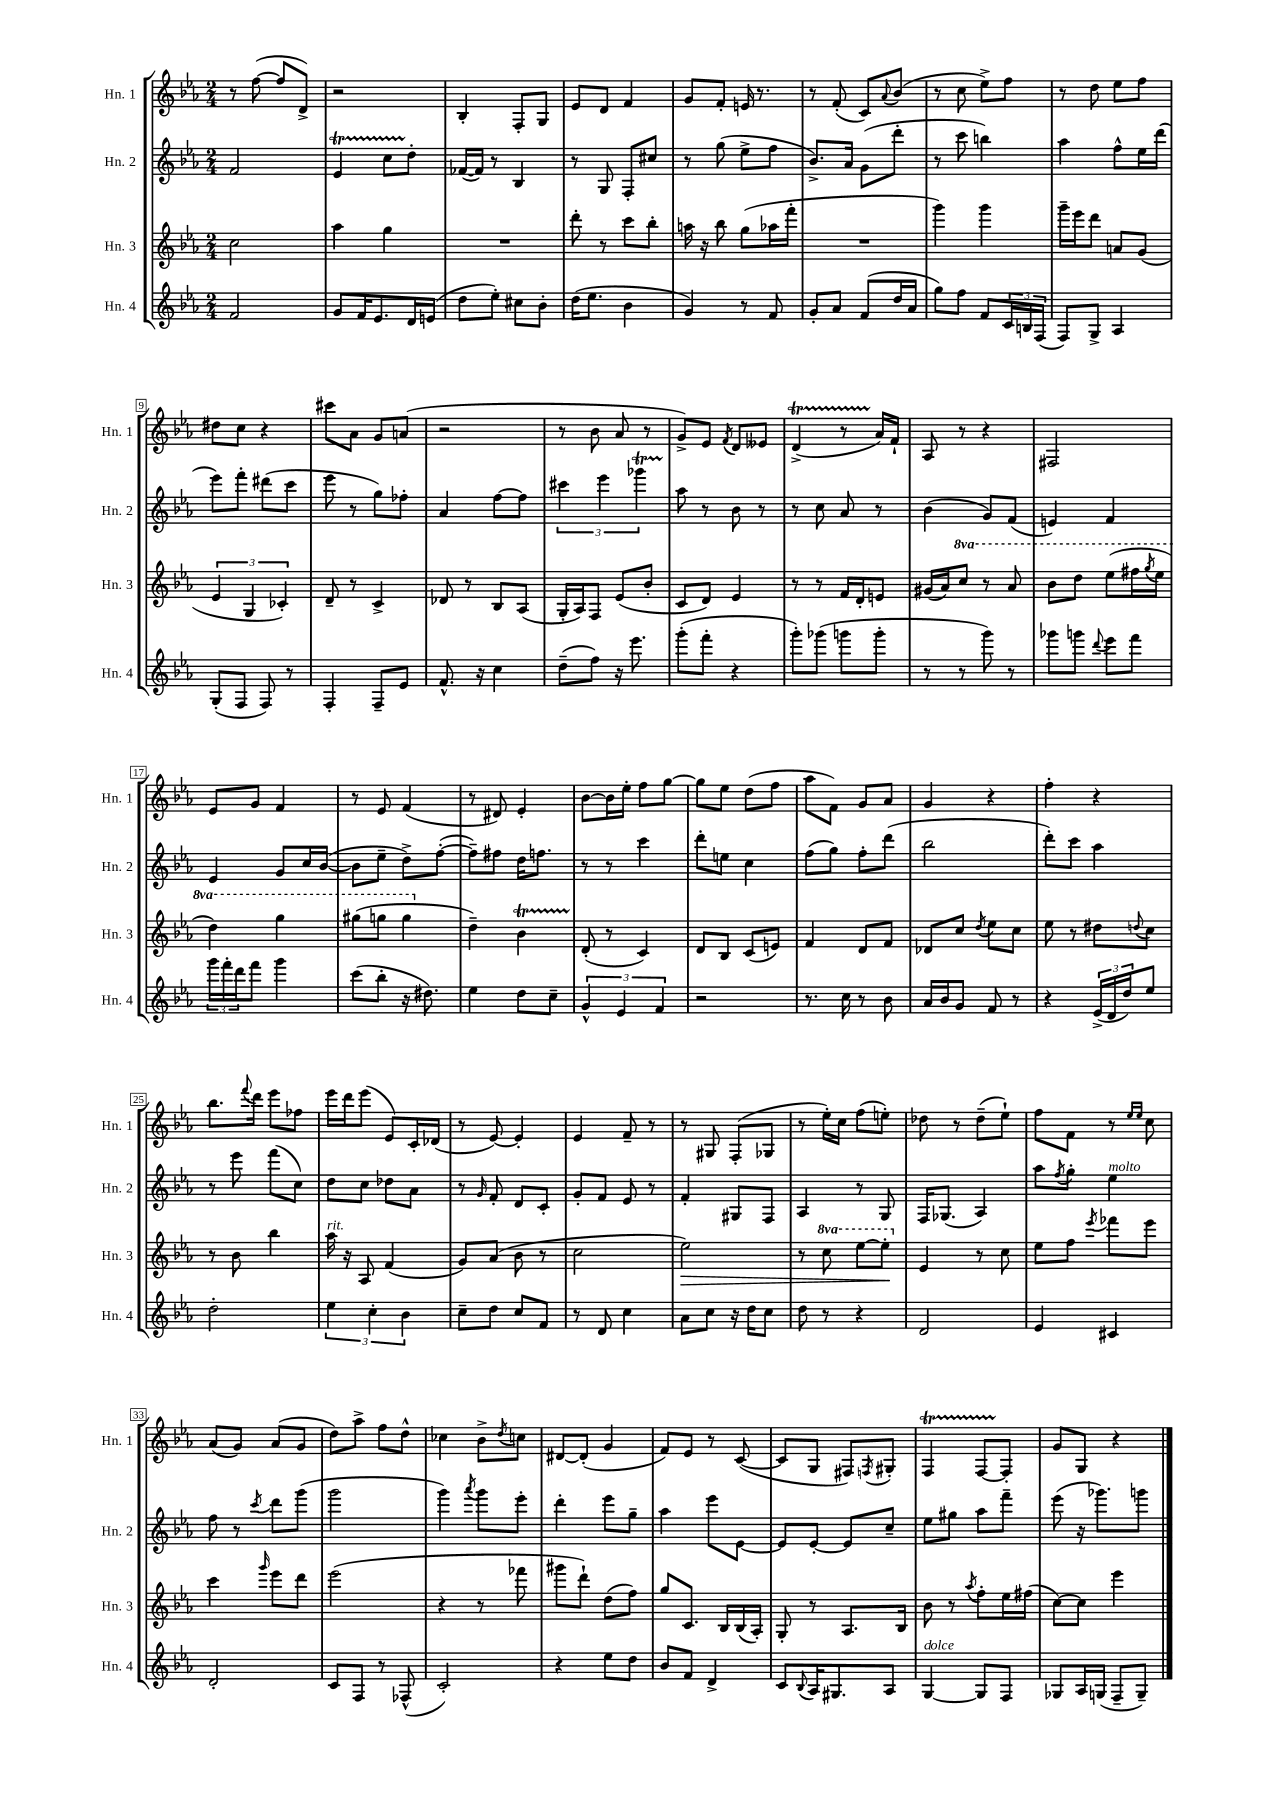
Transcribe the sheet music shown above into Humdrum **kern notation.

**kern	**kern	**kern	**kern
*staff4	*staff3	*staff2	*staff1
*clefG2	*clefG2	*clefG2	*clefG2
*k[b-e-a-]	*k[b-e-a-]	*k[b-e-a-]	*k[b-e-a-]
*M2/4	*M2/4	*M2/4	*M2/4
2f	2cc	2f	8r
.	.	.	([8ff
.	.	.	8ff]
.	.	.	8d^)
=	=	=	=
8g	4aa-	4e-	2r
16f	.	.	.
8.e-	.	.	.
.	4gg	8cc	.
16d	.	8dd'	.
(16e	.	.	.
=	=	=	=
8dd	2r	([16f-	4B-'
.	.	16f-])	.
8ee-')	.	8r	.
8cc#	.	4B-	8F'
8b-'	.	.	8G
=	=	=	=
(16dd	8ddd'	8r	8e-
8.ee-	.	.	.
.	8r	8G	8d
4b-	8ccc	8F'	4f
.	8bb-'	8cc#	.
=	=	=	=
4g)	16aa	8r	8g
.	16r	.	.
.	8bb-	(8gg	8f'
8r	(8gg	8ee-^	16e
.	.	.	8.r
8f	16aa-	8ff	.
.	16fff'	.	.
=	=	=	=
8g'	2r	8.b-^)	8r
8a-	.	.	(8f'
.	.	16a-	.
(8f	.	(8g	8c)
.	.	.	8qqa-
16dd	.	8ddd'	(8b-
16a-	.	.	.
=	=	=	=
8gg)	4ggg)	8r	8r
8ff	.	8ccc	8cc
8f	4ggg	4bb)	8ee-^)
24c	.	.	8ff
24B	.	.	.
(24F	.	.	.
=	=	=	=
8F)	16ggg~	4aa-	8r
.	16eee-	.	.
8G^	8ddd	.	8dd
4A-	8a	8ff^^	8ee-
.	(8g	16ee-	8ff
.	.	(16ddd	.
=	=	=	=
(8G'	6e-	8eee-)	8dd#
8F	.	8fff'	8cc
.	6G	.	.
8F)	.	(8ddd#	4r
.	6c-')	.	.
8r	.	8ccc	.
=	=	=	=
4F'	8d~	8eee-	8ccc#
.	8r	8r	8a-
8F~	4c^	8gg)	8g
8e-	.	8ff-'	(8a
=	=	=	=
8.f^^	8d-	4a-	2r
.	8r	.	.
16r	.	.	.
4cc	8B-	[8ff	.
.	(8A-	8ff]	.
=	=	=	=
(8dd~	16G'	6ccc#	8r
.	16A-)	.	.
8ff)	8F	.	8b-
.	.	6eee-	.
16r	(8e-	.	8a-
8.eee-	.	.	.
.	.	6ggg-	.
.	8b-'	.	8r
=	=	=	=
(8ggg'	8c	8aa-	8g^)
8fff'	8d)	8r	8e-
.	.	.	8qf
4r	4e-	8b-	8d
.	.	8r	8e--
=	=	=	=
8ggg')	8r	8r	(4d^
(8ggg-	8r	8cc	.
8ggg	16f	8a-	8r
.	16d'	.	.
8ggg'	8e	8r	16a-)
.	.	.	16f`
=	=	=	=
8r	(16g#	(4b-	8A-
.	16a-)	.	.
8r	8ccc	.	8r
8ggg)	8r	8g)	4r
8r	8aa-	(8f	.
=	=	=	=
8ggg-	8bb-	4e)	2F#
8ggg	8ddd	.	.
8qqddd	.	.	.
8eee-	(8eee-	4f	.
8fff	16fff#	.	.
.	8qggg	.	.
.	16eee-	.	.
=	=	=	=
24ggg	4ddd)	4e-	8e-
24fff'	.	.	.
24ddd	.	.	.
8fff	.	.	8g
4ggg	4ggg	8g	4f
.	.	16cc	.
.	.	([16b-	.
=	=	=	=
(8ccc	(8ggg#	8b-]	8r
8bb-'	8ggg	8ee-~	8e-
16r	4ggg	8dd^)	(4f
8.dd#)	.	.	.
.	.	([8ff'	.
=	=	=	=
4ee-	4dd~)	8ff~])	8r
.	.	8ff#	8d#)
8dd	4b-	16dd	4e-'
.	.	8.ff	.
8cc~	.	.	.
=	=	=	=
6g^^	(8d'	8r	[8b-
.	8r	8r	16b-]
6e-	.	.	.
.	.	.	16ee-'
.	4c)	4ccc	8ff
6f	.	.	.
.	.	.	[8gg
=	=	=	=
2r	8d	8ddd'	8gg]
.	8B-	8ee	8ee-
.	(8c	4cc	(8dd
.	8e)	.	8ff
=	=	=	=
8.r	4f	(8ff	8aa-
.	.	8gg)	8f)
16cc	.	.	.
8r	8d	8ff'	8g
8b-	8f	(8ddd	8a-
=	=	=	=
16a-	8d-	2bb-	4g
16b-	.	.	.
8g	8cc	.	.
.	8qdd	.	.
8f	8ee-	.	4r
8r	8cc	.	.
=	=	=	=
4r	8ee-	8ddd')	4ff'
.	8r	8ccc	.
(24e-^	8dd#	4aa-	4r
24d	.	.	.
24dd)	.	.	.
.	8qqdd	.	.
8ee-	8cc	.	.
=	=	=	=
2dd'	8r	8r	8.bb-
.	8b-	8eee-	.
.	.	.	8qqfff
.	.	.	16ddd
.	4bb-	(8fff	8eee-
.	.	8cc)	8ff-
=	=	=	=
6ee-	16aa-	8dd	16eee-
.	16r	.	16ddd
.	8A-	8cc	(8eee-
6cc'	.	.	.
.	(4f	8dd-	8e-)
6b-	.	.	.
.	.	8a-	16c'
.	.	.	(16d-
=	=	=	=
8cc~	8g)	8r	8r
.	.	16qqg	.
8dd	(8a-	8f'	[8e-)
8cc	8b-	8d	4e-']
8f	8r	8c'	.
=	=	=	=
8r	2cc	8g'	4e-
8d	.	8f	.
4cc	.	8e-	8f~
.	.	8r	8r
=	=	=	=
8a-	2ee-)	4f'	8r
8cc	.	.	8G#
16r	.	8G#	(8F'
16dd	.	.	.
8cc	.	8F	8G-
=	=	=	=
8dd	8r	4A-	8r
8r	8ccc	.	16ee-')
.	.	.	16cc
4r	[8eee-	8r	(8ff
.	8eee-']	8G	8ee')
=	=	=	=
2d	4e-	16F	8dd-
.	.	(8.G-	.
.	.	.	8r
.	8r	4A-)	(8dd-~
.	8cc	.	8ee-`)
=	=	=	=
4e-	8ee-	8aa-	8ff
.	.	8qff	.
.	8ff	8gg'	8f
.	8qeee-	.	.
4c#	8fff-	4ee-	8r
.	.	.	16qqee-
.	.	.	16qqee-
.	8eee-	.	8cc
=	=	=	=
2d'	4ccc	8ff	(8a-
.	.	8r	8g)
.	16qqggg	8qccc	.
.	8eee-	8ddd	(8a-
.	8ddd	(8ggg	8g
=	=	=	=
8c	(2eee-	2ggg	8dd)
8F	.	.	8aa-^
8r	.	.	8ff
(8F-^^	.	.	8dd^^
=	=	=	=
2c')	4r	4ggg)	4cc-
.	.	8qaaa-	.
.	8r	8ggg	8b-^
.	.	.	8qdd
.	8fff-	8eee-'	8cc
=	=	=	=
4r	8ggg#	4ddd'	[8d#
.	8ddd`)	.	(8d#']
8ee-	(8dd	8eee-	4g
8dd	8ff)	8gg~	.
=	=	=	=
8b-	8gg	4aa-	8f)
8f	8.c	.	8e-
4d^	.	8eee-	8r
.	16B-	.	.
.	(16B-	[8e-	([8c
.	16A-')	.	.
=	=	=	=
8c	8G'	8e-]	8c]
8qqB-	.	.	.
16A-	8r	[8e-'	8G
8.G#	.	.	.
.	8.A-	8e-]	8F#)
.	.	.	8qF
8A-	.	8cc~	8G#'
.	16B-	.	.
=	=	=	=
[4G	8b-	8ee-	4F
.	8r	8gg#	.
.	8qaa-	.	.
8G]	8ff'	8aa-	[8F
8F	16ee-	8fff~	8F']
.	(16ff#	.	.
=	=	=	=
8G-	[8cc)	(8eee-	8g
16A-	8cc]	16r	8G
(16G	.	8.ggg-)	.
8F~	4eee-	.	4r
8G~)	.	8ggg	.
==	==	==	==
*-	*-	*-	*-
